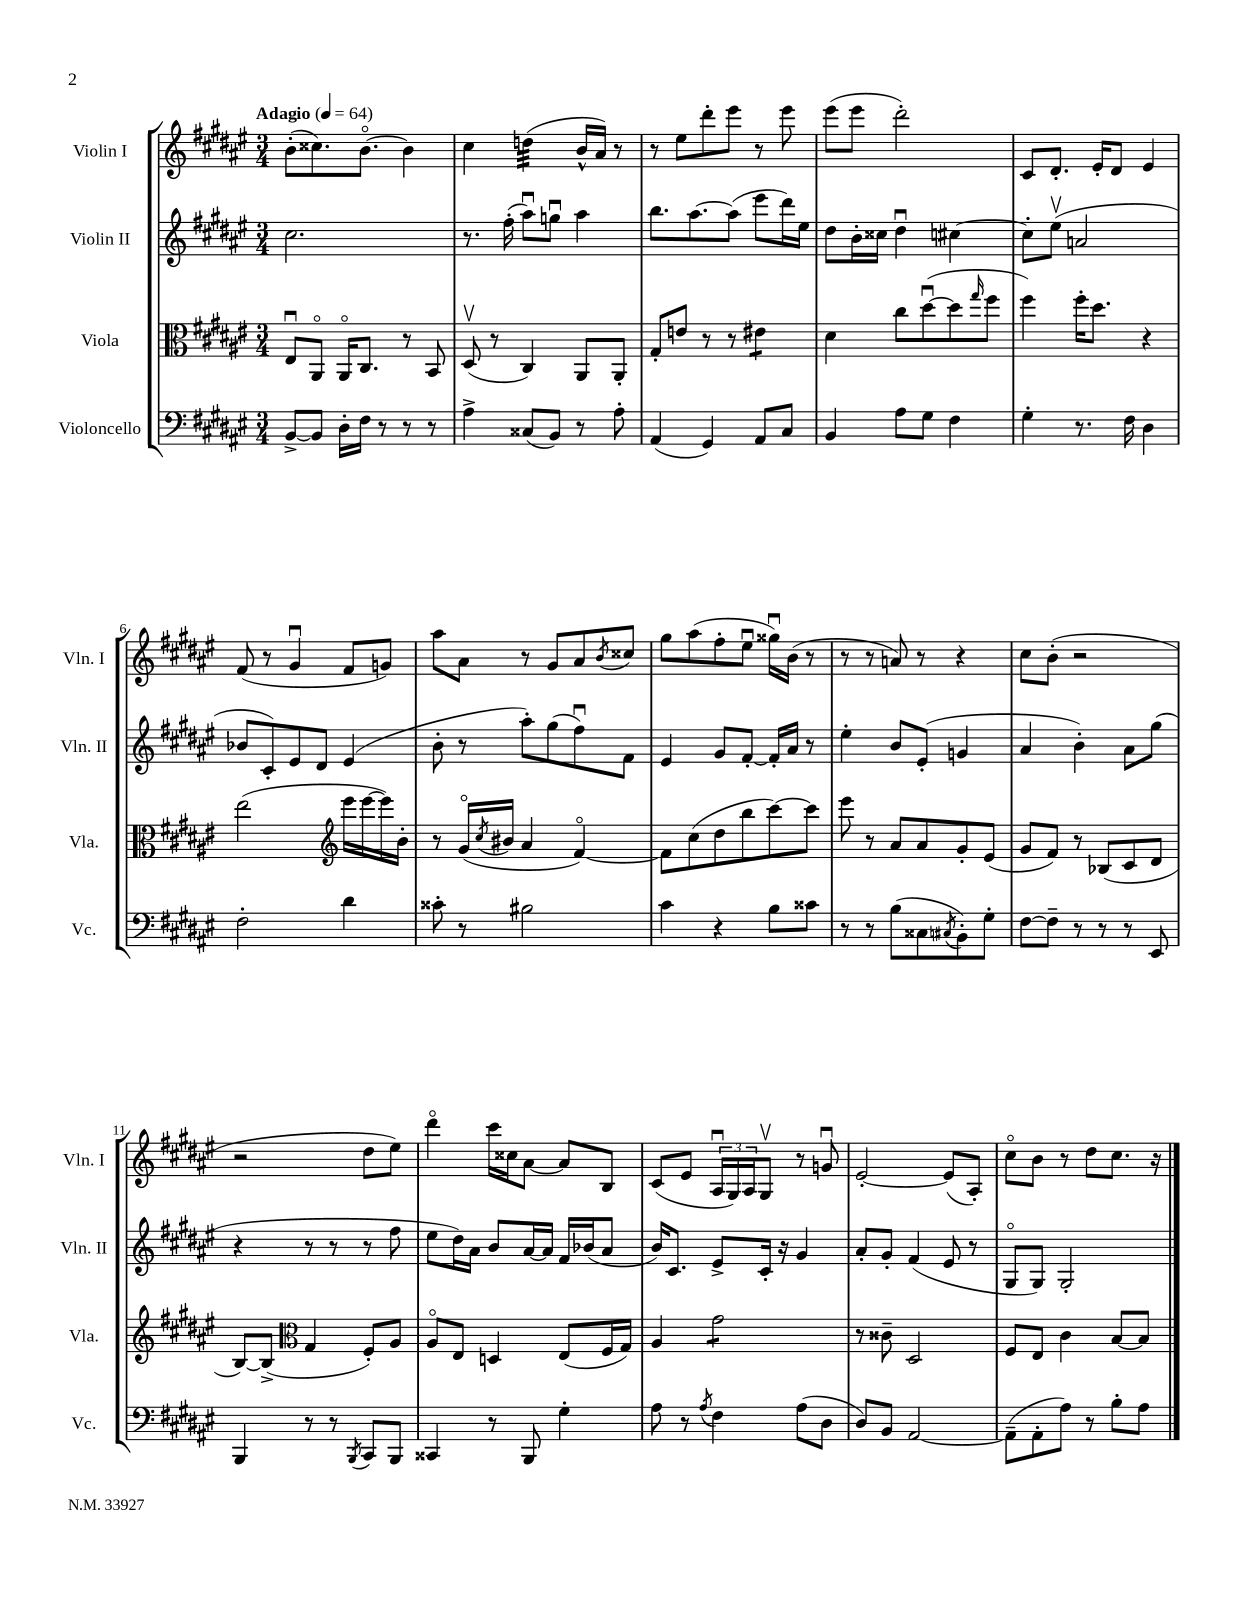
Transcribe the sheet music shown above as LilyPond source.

<<
\new StaffGroup <<
\new Staff = "s0" \with { instrumentName = "Violin I" shortInstrumentName = "Vln. I" } {
    \clef treble \key fis \major \numericTimeSignature \time 3/4 \tempo "Adagio" 4 = 64
    b'8-.( cisis''8.) b'8.~\flageolet b'4 |
    cis''4 d''4:32( b'16-^ ais'16) r8 |
    r8 eis''8 dis'''8-. eis'''8 r8 eis'''8 |
    eis'''8( eis'''8 dis'''2-.) |
    cis'8 dis'8.-. eis'16-. dis'8 eis'4 |
    fis'8( r8 gis'4\downbow fis'8 g'8) |
    ais''8 ais'8 r8 gis'8 ais'8 \acciaccatura { b'8 } cisis''8 |
    gis''8 ais''8( fis''8-. eis''8\downbow gisis''16\downbow) b'16( r8 |
    r8 r8 a'8) r8 r4 |
    cis''8 b'8-.( r2 |
    r2 dis''8 eis''8) |
    dis'''4\flageolet cis'''16 cisis''16 ais'8~ ais'8 b8 |
    cis'8( eis'8 \tuplet 3/2 { ais16\downbow gis16) ais16 } gis8\upbow r8 g'8\downbow |
    eis'2~-. eis'8( ais8-.) |
    cis''8\flageolet b'8 r8 dis''8 cis''8. r16 \bar "|." |
}
\new Staff = "s1" \with { instrumentName = "Violin II" shortInstrumentName = "Vln. II" } {
    \clef treble \key fis \major \numericTimeSignature \time 3/4
    cis''2. |
    r8. fis''16-.( ais''8\downbow) g''8\downbow ais''4 |
    b''8. ais''8.~ ais''8( eis'''8 dis'''16) eis''16 |
    dis''8 b'16-. cisis''16 dis''4\downbow cis''4~ |
    cis''8-. eis''8\upbow( a'2 |
    bes'8 cis'8-.) eis'8 dis'8 eis'4( |
    b'8-. r8 ais''8-.) gis''8( fis''8\downbow) fis'8 |
    eis'4 gis'8 fis'8~-. fis'16-. ais'16 r8 |
    eis''4-. b'8 eis'8-.( g'4 |
    ais'4 b'4-.) ais'8 gis''8( |
    r4 r8 r8 r8 fis''8 |
    eis''8 dis''16) ais'16 b'8 ais'16~ ais'16 fis'16 bes'16( ais'8 |
    b'16) cis'8. eis'8-> cis'16-. r16 gis'4 |
    ais'8-. gis'8-. fis'4( eis'8 r8 |
    gis8\flageolet gis8) gis2-. \bar "|." |
}
\new Staff = "s2" \with { instrumentName = "Viola" shortInstrumentName = "Vla." } {
    \clef alto \key fis \major \numericTimeSignature \time 3/4
    eis8\downbow ais,8\flageolet ais,16\flageolet cis8. r8 b,8 |
    dis8\upbow( r8 cis4) ais,8 ais,8-. |
    gis8-. e'8 r8 r8 eis'4:8 |
    dis'4 cis''8 dis''8~\downbow( dis''8 \grace { gis''16 } fis''8 |
    fis''4) fis''16-. dis''8. r4 |
    eis''2( \clef treble eis'''16 eis'''16~ eis'''16) b'16-. |
    r8 gis'16\flageolet( \acciaccatura { cis''8 } bis'16 ais'4 fis'4~\flageolet) |
    fis'8 cis''8( dis''8 b''8 cis'''8~) cis'''8 |
    eis'''8 r8 ais'8 ais'8 gis'8-. eis'8( |
    gis'8 fis'8) r8 bes8( cis'8 dis'8 |
    b8~) b8->( \clef alto gis4 fis8-.) ais8 |
    ais8\flageolet eis8 d4 eis8( fis16 gis16) |
    ais4 gis'2:8 |
    r8 cisis'8-- dis2 |
    fis8 eis8 cis'4 b8~ b8 \bar "|." |
}
\new Staff = "s3" \with { instrumentName = "Violoncello" shortInstrumentName = "Vc." } {
    \clef bass \key fis \major \numericTimeSignature \time 3/4
    b,8~-> b,8 dis16-. fis16 r8 r8 r8 |
    ais4-> cisis8( b,8) r8 ais8-. |
    ais,4( gis,4) ais,8 cis8 |
    b,4 ais8 gis8 fis4 |
    gis4-. r8. fis16 dis4 |
    fis2-. dis'4 |
    cisis'8-. r8 bis2 |
    cis'4 r4 b8 cisis'8 |
    r8 r8 b8( cisis8 \acciaccatura { cis8 } b,8-.) gis8-. |
    fis8~ fis8-- r8 r8 r8 eis,8 |
    b,,4 r8 r8 \acciaccatura { b,,8 } cis,8 b,,8 |
    cisis,4 r8 b,,8 gis4-. |
    ais8 r8 \acciaccatura { ais8 } fis4 ais8( dis8 |
    dis8) b,8 ais,2~ |
    ais,8--( ais,8-. ais8) r8 b8-. ais8 \bar "|." |
}
>>
>>
